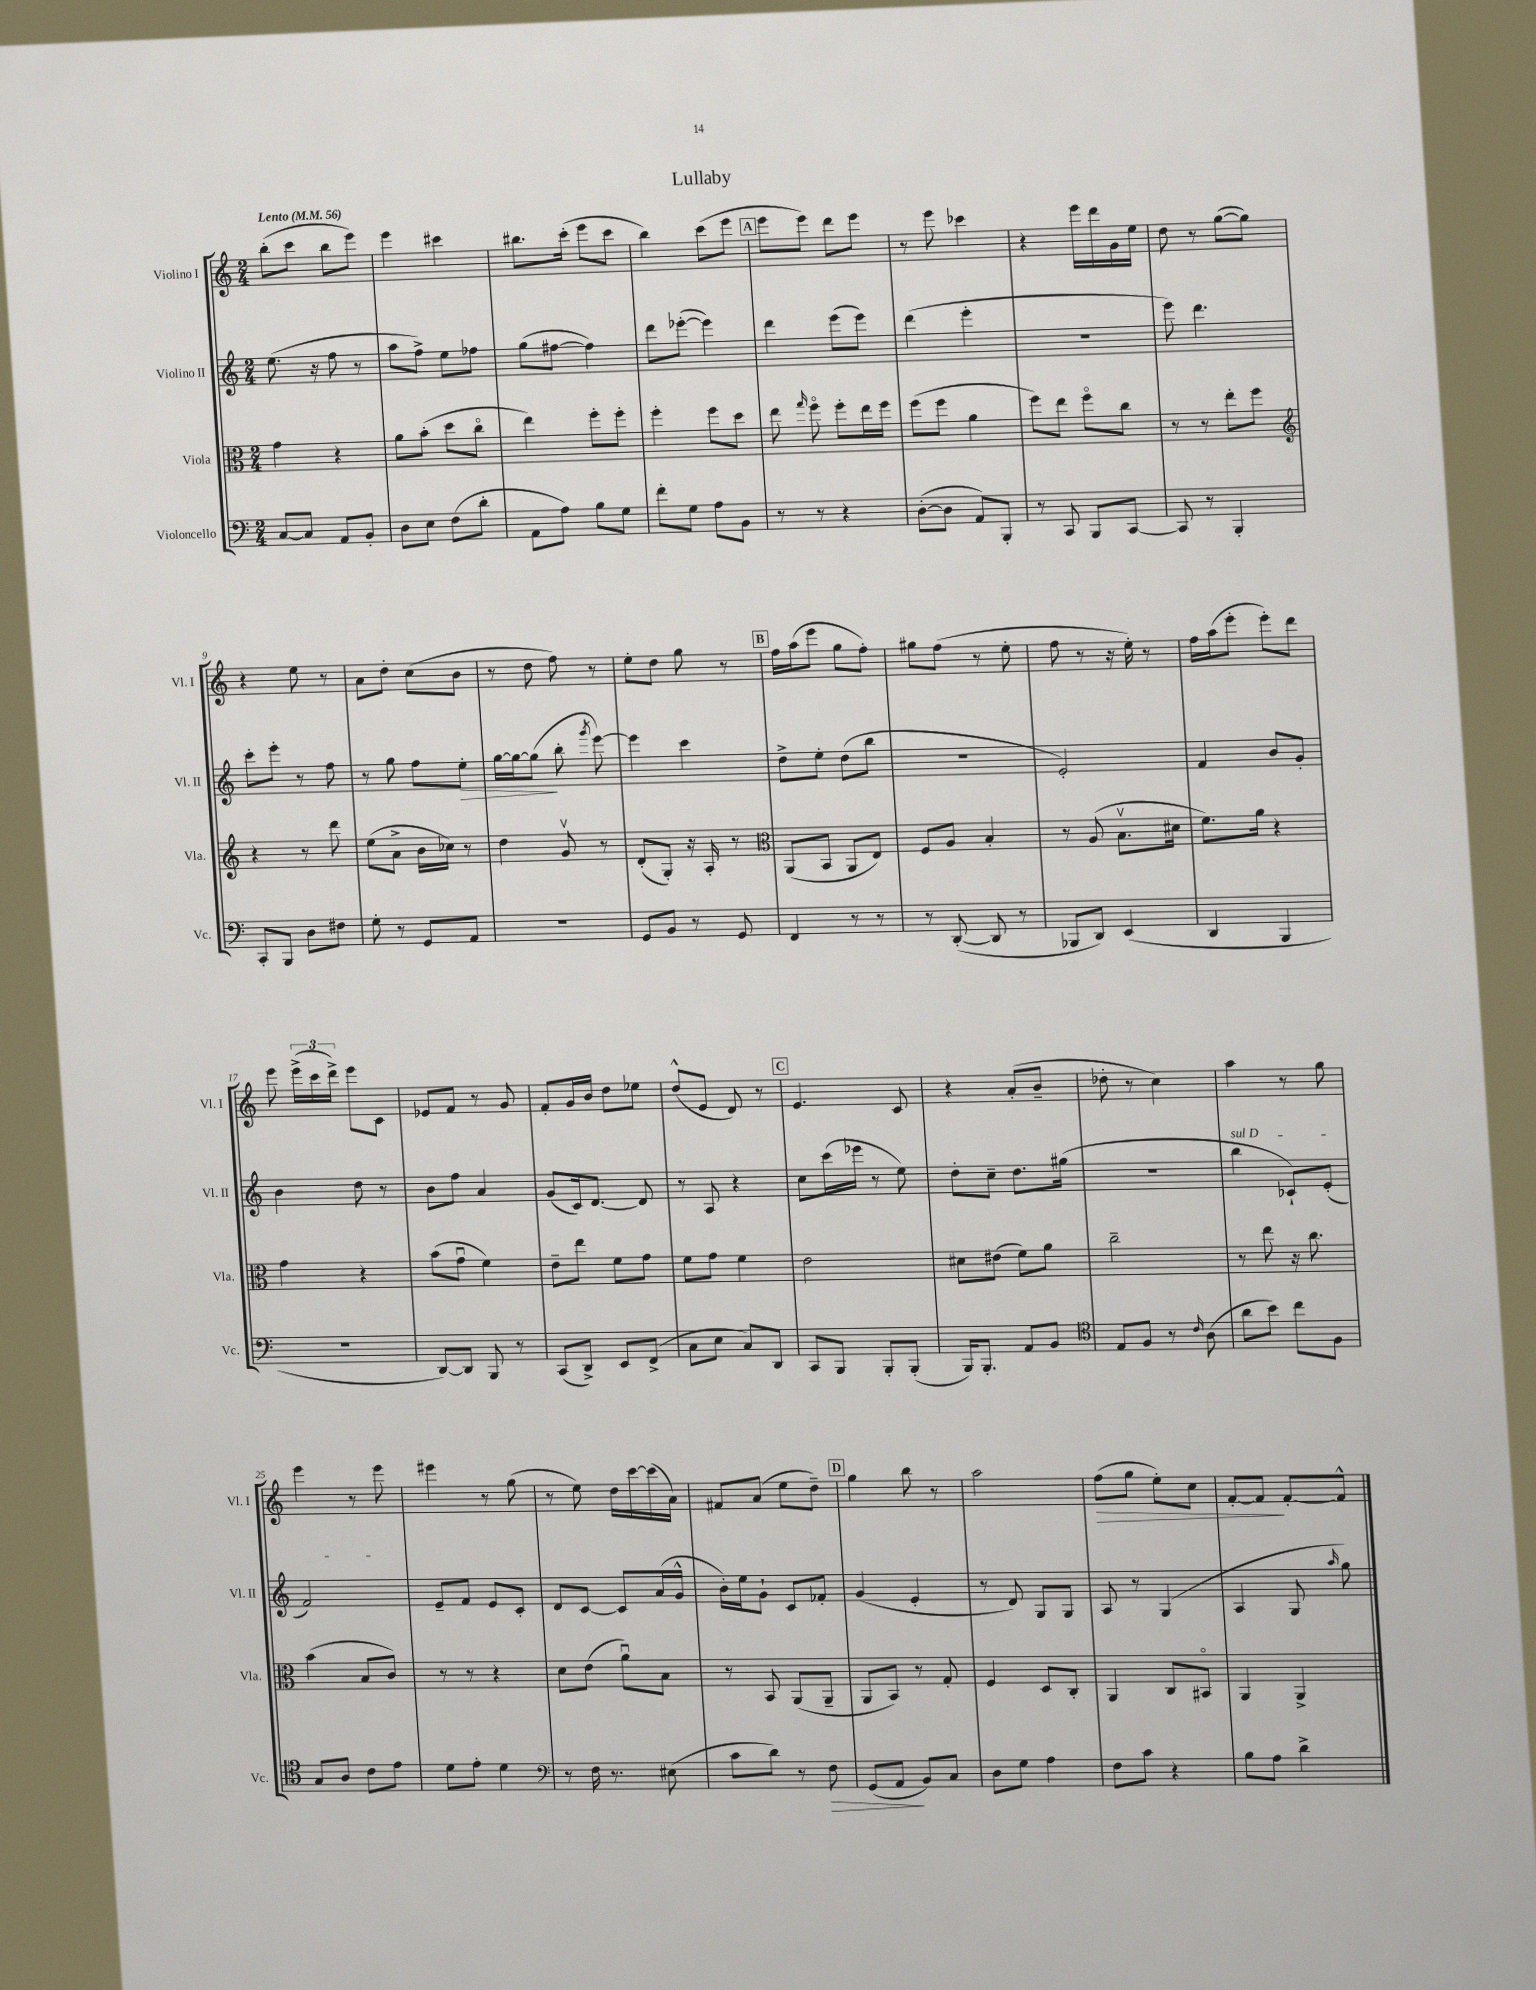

**kern	**kern	**kern	**kern
*staff4	*staff3	*staff2	*staff1
*clefF4	*clefC3	*clefG2	*clefG2
*k[]	*k[]	*k[]	*k[]
*M2/4	*M2/4	*M2/4	*M2/4
*MM56	*MM56	*MM56	*MM56
[8C	4g	(8.ee	(8bb'
8C]	.	.	8ccc
.	.	16r	.
8AA	4r	8ff	8bb
8BB'	.	8r	8eee)
=	=	=	=
8D	8a	8aa	4eee
8E	(8b'	8ff^)	.
(8F	8dd	8ee	4ccc#
8d'	8cco	8ff-	.
=	=	=	=
8AA	4ee)	(8gg	8.bb#
8A)	.	[8ff#	.
.	.	.	(16ccc'
8B	8ff'	4ff#])	8eee
8G	8ff'	.	8ccc
=	=	=	=
8f'	4ff'	8ddd	4bb)
8G	.	([8eee-'	.
8A	8ff	4eee-])	(8ccc
8BB	8dd	.	8eee
=	=	=	=
8r	8ee	4ddd	8eee
.	16qqgg	.	.
8r	8ffo	.	8eee)
4r	8ff'	(8eee	8ddd
.	16ee	8eee)	8eee
.	16ff	.	.
=	=	=	=
([8D'	(8ff	(4ddd	8r
8D]	8ff	.	8eee
8AA)	4a	4eee'	4ccc-
8BBB'	.	.	.
=	=	=	=
8r	8ff)	2r	4r
8CC	8ee	.	.
8BBB	8ffo	.	16eee
.	.	.	16ddd
[8CC	8cc	.	16g
.	.	.	16ee
=	=	=	=
8CC]	8r	8eee)	8dd
8r	8r	4.ddd	8r
4BBB'	8ee'	.	([8gg
.	8ff	.	8gg])
=	=	=	=
*	*clefG2	*	*
8CC'	4r	8ccc'	4r
8BBB	.	8eee'	.
8D	8r	8r	8ee
8F#	8ddd	8ff	8r
=	=	=	=
8G'	(8ee	8r	8a
8r	8a^	8gg	8dd'
8GG	16b	8ff	(8cc
.	16cc-)	.	.
8AA	8r	8ee'	8b
=	=	=	=
2r	4dd	[16gg	8r
.	.	16gg_	.
.	.	(8gg]	8dd
.	8gv	8bb'	8ff)
.	.	8qggg	.
.	8r	[8eee)	8r
=	=	=	=
8GG	(8d'	4eee]	8ee'
8BB	8G')	.	8dd
8r	16r	4ccc	8gg
.	16A'	.	.
8GG	8r	.	8r
=	=	=	=
*	*clefC3	*	*
4FF	(8AA	8dd^	16ff
.	.	.	(16aa
.	8BB	8ee'	8eee
8r	8AA	(8dd	8gg
8r	8E)	8bb	8ff')
=	=	=	=
8r	8F	2r	8gg#
([8DD'	8A	.	(8ff
8DD]	4B'	.	8r
8r	.	.	8ee'
=	=	=	=
8BBB-	8r	2e')	8ff
8DD)	(8A	.	8r
(4EE	8.Bv	.	16r
.	.	.	16ee')
.	.	.	8r
.	16d#	.	.
=	=	=	=
4DD	8.f)	4f	16ff
.	.	.	(16aa
.	.	.	8eee'
.	16a	.	.
4BBB	4r	8b	8eee')
.	.	8g'	8ddd
=	=	=	=
2r	4g	4b	8eee
.	.	.	(24eee^
.	.	.	24ccc
.	.	.	24ddd^)
.	4r	8dd	8eee
.	.	8r	8c
=	=	=	=
[8DD)	(8b	8b	8e-
8DD]	8gu	8ff	8f
8BBB	4f)	4a	8r
8r	.	.	8g
=	=	=	=
(8CC	8e~	(8g	8f'
8DD^)	8ee	16c)	16g
.	.	[8.d	16b
8EE	8f	.	8dd
(8FF^	8g	8d]	8ee-
=	=	=	=
8C	8f	8r	(8dd^^
8E	8g	8A	8e
8C)	4f	4r	8d)
8DD	.	.	8r
=	=	=	=
8CC	2e	8cc	4.e
8BBB	.	(16ccc	.
.	.	16eee-	.
8BBB'	.	8r	.
(8BBB'	.	8ee)	8c
=	=	=	=
16BBB)	8d#	8dd'	4r
8.BBB'	.	.	.
.	(8e#	8cc~	.
8AA	8f)	8.dd	(8a'
8BB	8a	.	8b~
.	.	(16gg#	.
=	=	=	=
*clefC4	*	*	*
8E	2cc~	2r	8dd-'
8F	.	.	8r
8r	.	.	4cc)
16qqc	.	.	.
(8A	.	.	.
=	=	=	=
8a	8r	4bb	4aa
8b)	8ee	.	.
8cc	16r	8c-`)	8r
.	8.cc	.	.
8F	.	(8e'	8gg
=	=	=	=
8G	(4b	2f)	4eee
8A	.	.	.
8c	8B	.	8r
8e	8c)	.	8eee
=	=	=	=
8d	8r	8e~	4eee#
8e'	8r	8f	.
4d	4r	8e	8r
.	.	8c'	(8gg
=	=	=	=
*clefF4	*	*	*
8r	8d	8d	8r
16F	(8e	[8c	8ee)
8.r	.	.	.
.	8au)	8c]	16dd
.	.	.	[16ccc
(8E#	8B	(16a	(16ccc]
.	.	16g^^	16a)
=	=	=	=
8c	8r	16b')	8f#
.	.	16ee	.
8d)	8BB	8g`	(8a
8r	(8AA	8c	8ee
8F	8AA~	8f-'	8dd~)
=	=	=	=
(8GG	8AA	(4g	4gg
8AA	8BB)	.	.
8BB)	8r	4e'	8bb
8C	8G'	.	8r
=	=	=	=
8D	4F	8r	2aa
8G	.	8d)	.
4A	8D	8G	.
.	8C'	8G	.
=	=	=	=
8F	4AA	8A	(8ff
8c	.	8r	8gg
4r	8C	(4G	8ee')
.	8BB#o	.	8cc
=	=	=	=
8B	4AA	4A	[8f'
8A	.	.	8f]
4d^	4AA^	8G	[8f'
.	.	16qqaa	.
.	.	8gg)	8f^^]
==	==	==	==
*-	*-	*-	*-
